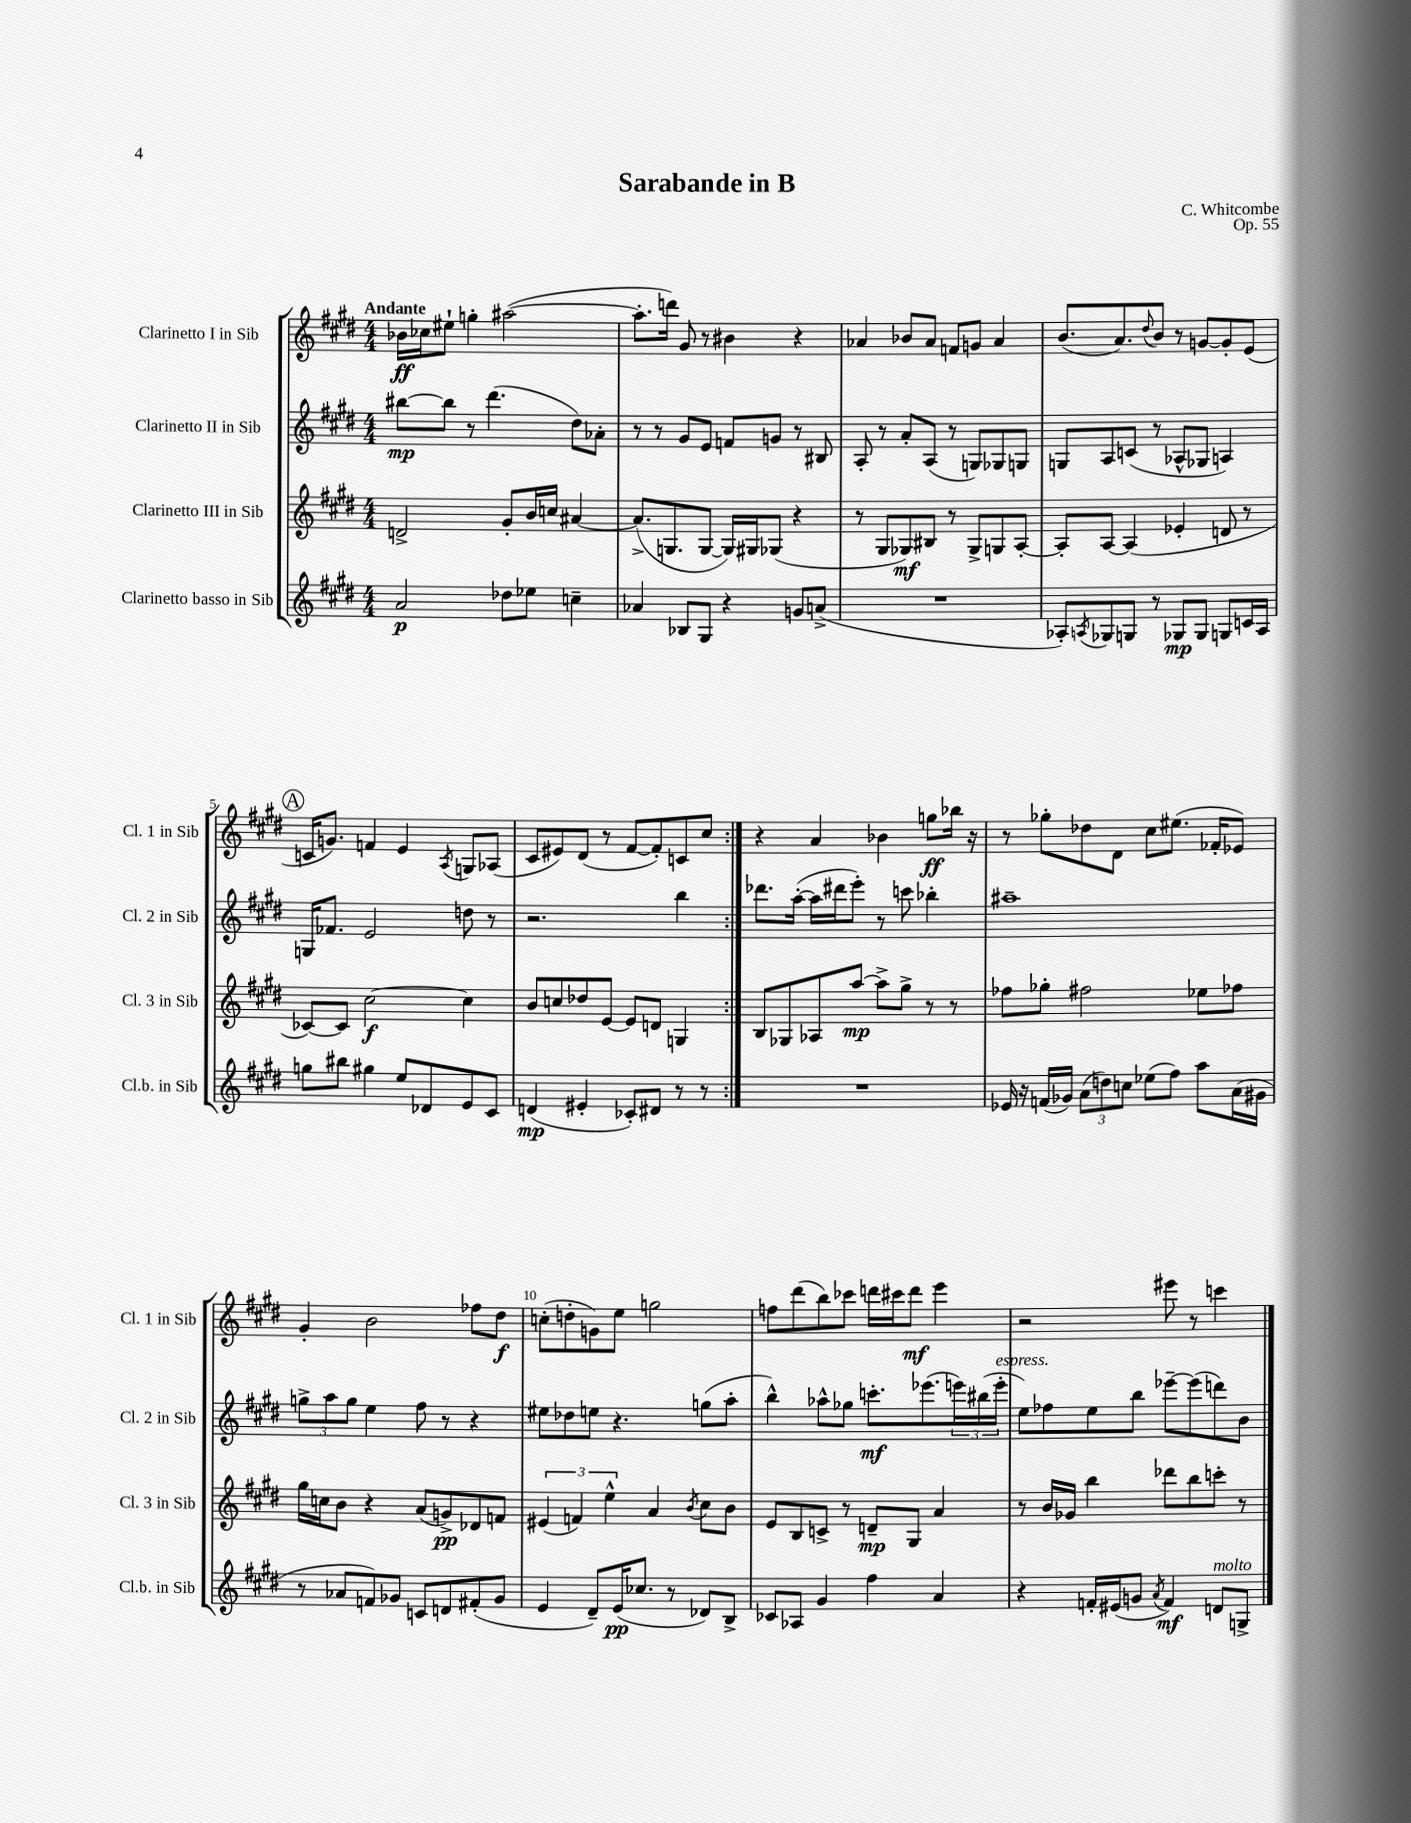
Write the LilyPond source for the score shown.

\header { title = "Sarabande in B" composer = "C. Whitcombe" opus = "Op. 55" }
<<
\new StaffGroup <<
\new Staff = "s0" \with { instrumentName = "Clarinetto I in Sib" shortInstrumentName = "Cl. 1 in Sib" } {
    \clef treble \key e \major \numericTimeSignature \time 4/4 \tempo "Andante"
    \repeat volta 2 { bes'16\ff ces''16 eis''8-! g''4-. ais''2~( |
    ais''8.-. d'''16) gis'8 r8 bis'4 r4 |
    aes'4 bes'8 aes'8 f'8 g'8 aes'4 |
    b'8.( a'8.) \appoggiatura { dis''8 } b'8 r8 g'8~ g'8-. e'8( |
    \mark \markup { \circle "A" } c'16 g'8.) f'4 e'4 \acciaccatura { a8 } g8 aes8( |
    cis'8 eis'8) dis'8( r8 fis'8~ fis'8-.) c'8 cis''8 | }
    r4 a'4 bes'4 g''8\ff bes''16 r16 |
    r8 ges''8-. des''8 dis'8 cis''8 eis''8.( fes'16-. ees'8) |
    gis'4-. b'2 fes''8 dis''8\f |
    c''8-.( d''8-. g'8) e''8 g''2 |
    f''8 dis'''8( b''8) ces'''8 d'''16 cis'''16 d'''8\mf e'''4 |
    r2 eis'''8 r8 c'''4 \bar "|." |
}
\new Staff = "s1" \with { instrumentName = "Clarinetto II in Sib" shortInstrumentName = "Cl. 2 in Sib" } {
    \clef treble \key e \major \numericTimeSignature \time 4/4
    \repeat volta 2 { bis''8~\mp bis''8 r8 dis'''4.( dis''8) aes'8-. |
    r8 r8 gis'8 e'8 f'8 g'8 r8 bis8 |
    a8-. r8 a'8-. a8( r8 g8) ges8 g8 |
    g8 a8 c'8( r8 aes8-^ ges8 a4) |
    \mark \markup { \circle "A" } g16 fes'8. e'2 d''8 r8 |
    r2. b''4 | }
    des'''8. a''16~-.( a''16 dis'''16 e'''8-.) r8 c'''8 bes''4-. |
    ais''1-- |
    \tuplet 3/2 { g''8-> a''8 g''8 } e''4 fis''8 r8 r4 |
    eis''8 des''8 e''8 r4. g''8( a''8-. |
    b''4-^) aes''8-^ ges''8 c'''8.-.\mf ees'''8.( \tuplet 3/2 { e'''16) bis''16( e'''16-.^\markup { \italic "espress." } } |
    e''8) fes''8 e''8 b''8 ees'''8~-- ees'''8( d'''8) b'8 \bar "|." |
}
\new Staff = "s2" \with { instrumentName = "Clarinetto III in Sib" shortInstrumentName = "Cl. 3 in Sib" } {
    \clef treble \key e \major \numericTimeSignature \time 4/4
    \repeat volta 2 { d'2-> gis'8-. b'16 c''16 ais'4~ |
    ais'8.->( g8. g8~ g16) gis16 ges8( r4 |
    r8 gis8 ges8\mf) bis8 r8 ges8-> g8 a8~-. |
    a8-. a8~ a4( ees'4-. d'8 r8 |
    \mark \markup { \circle "A" } ces'8~) ces'8 cis''2~\f cis''4 |
    b'8 c''8 des''8 e'8~ e'8 d'8 g4 | }
    b8 ges8 aes8 a''8~\mp a''8-> gis''8-> r8 r8 |
    fes''8 ges''8-. fis''2 ees''8 fes''8 |
    gis''16 c''16 b'8 r4 a'8( g'8->\pp) des'8 f'8 |
    \tuplet 3/2 { eis'4( f'4) e''4-^ } a'4 \acciaccatura { b'8 } cis''8 b'8 |
    e'8 b8 c'8-> r8 d'8--\mp gis8 a'4 |
    r8 b'16 ges'16 b''4 des'''8 b''8 c'''8-. r8 \bar "|." |
}
\new Staff = "s3" \with { instrumentName = "Clarinetto basso in Sib" shortInstrumentName = "Cl.b. in Sib" } {
    \clef treble \key e \major \numericTimeSignature \time 4/4
    \repeat volta 2 { a'2\p des''8 ees''8 c''4-- |
    aes'4 bes8 gis8 r4 g'8 a'8->( |
    R1 |
    aes8-.) \acciaccatura { a8 } ges8 g8 r8 ges8\mp ges8 g8 c'16 a16 |
    \mark \markup { \circle "A" } g''8 bis''8 gis''4 e''8 des'8 e'8 cis'8 |
    d'4\mp( eis'4-. ces'8-.) dis'8 r8 r8 | }
    R1 |
    ees'16 r16 f'16( ges'16) \tuplet 3/2 { a'8( d''8) c''8 } ees''8( fis''8) a''8 a'16( gis'16 |
    r8 aes'8 f'8) ges'8 c'8 d'8 fis'8-.( ges'8 |
    e'4 dis'8--) e'16\pp( ces''8. r8 des'8) b8-> |
    ces'8 aes8 gis'4 fis''4 a'4 |
    r4 f'16-. eis'16( g'8 \acciaccatura { a'8 } f'4\mf) d'8^\markup { \italic "molto" } g8-> \bar "|." |
}
>>
>>
\layout { \context { \Score \override BarNumber.break-visibility = ##(#f #t #t) barNumberVisibility = #(every-nth-bar-number-visible 5) } }
